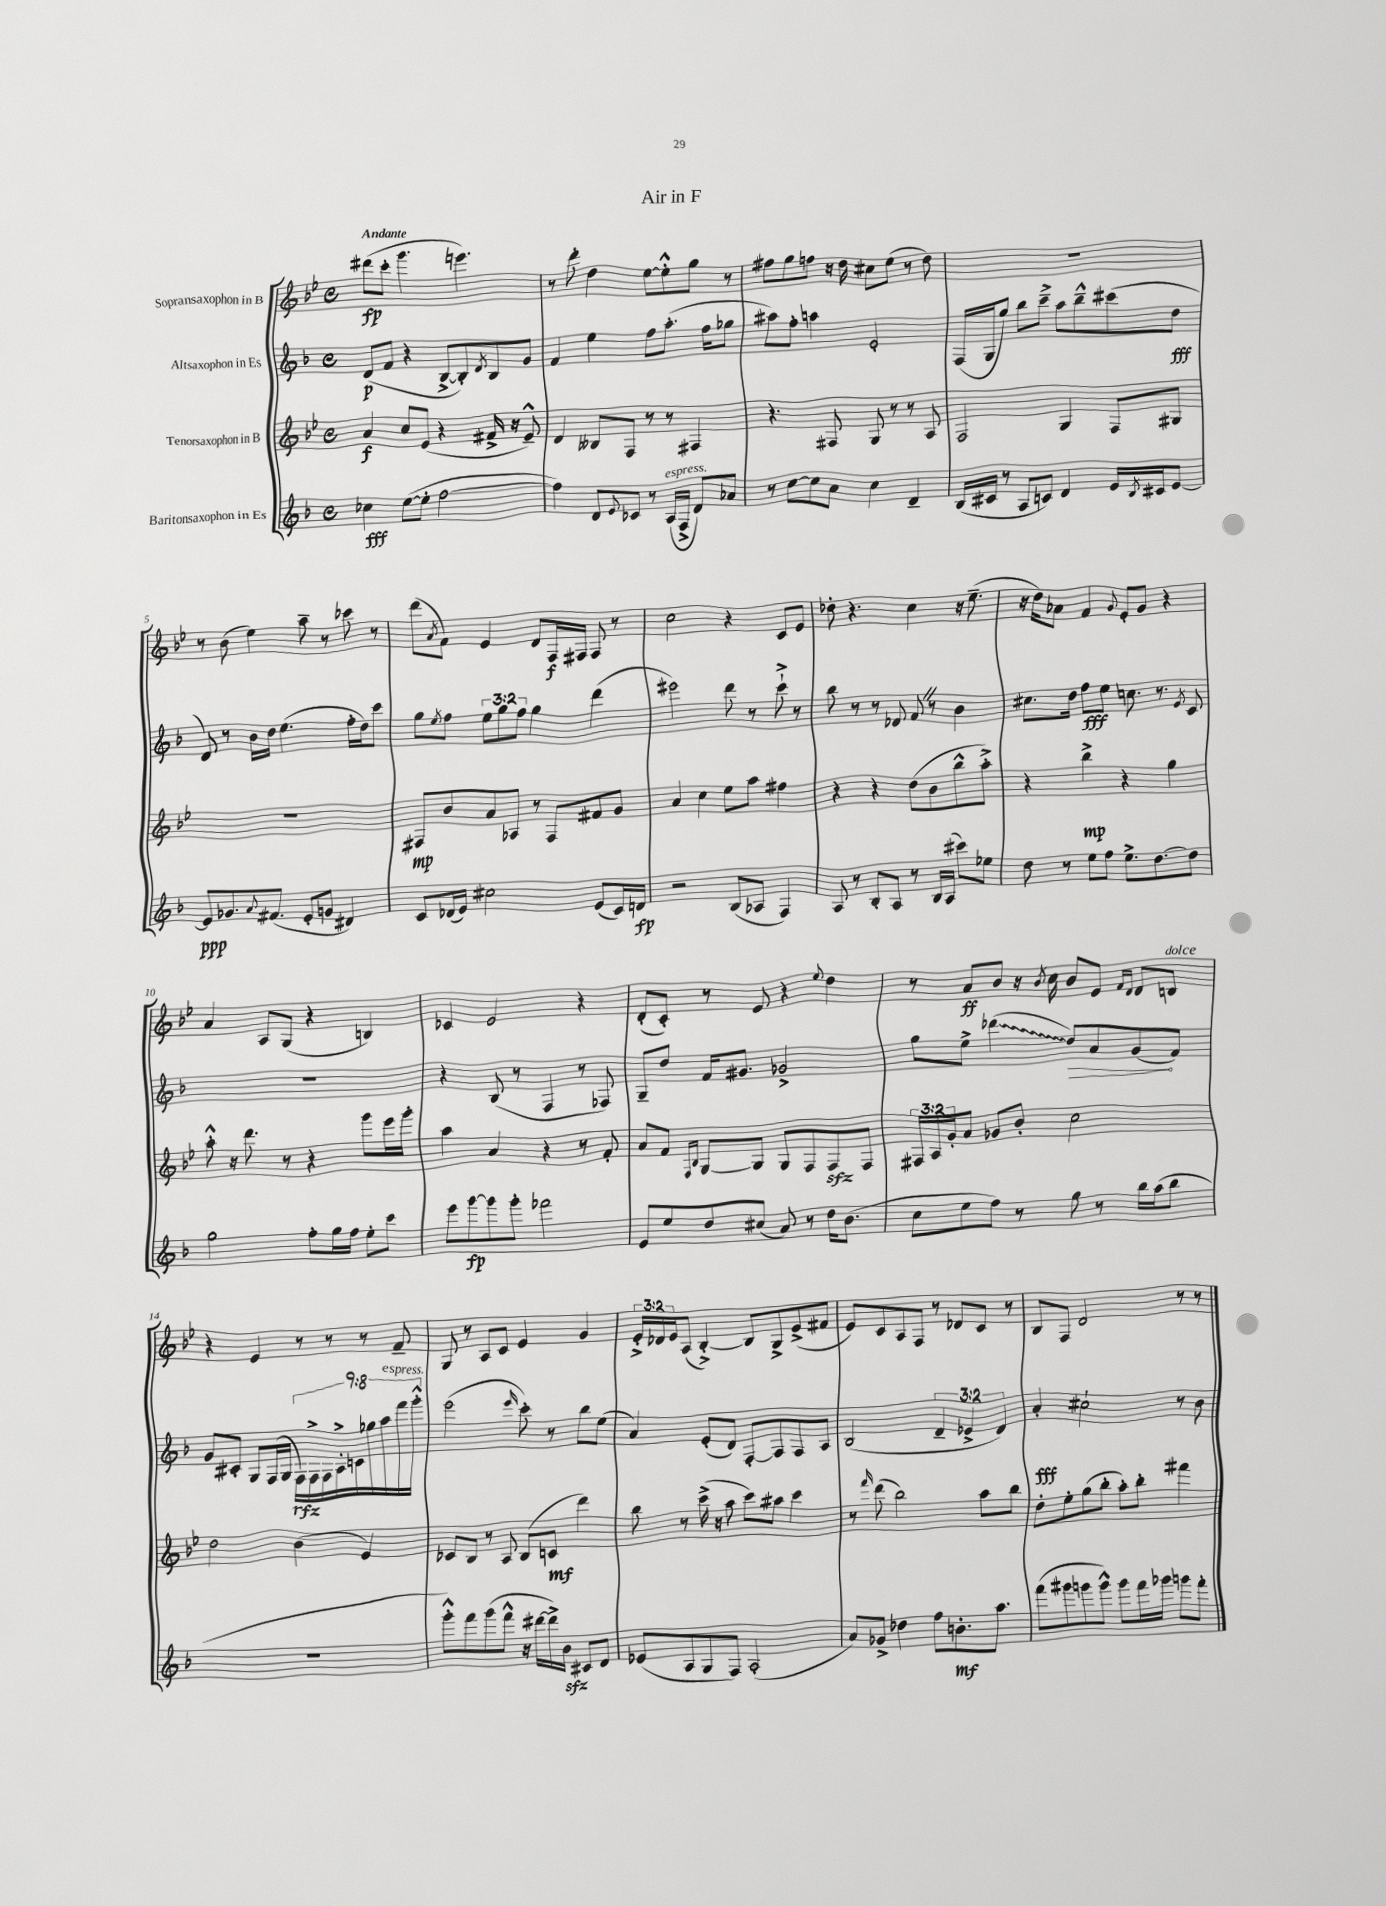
\header { title = "Air in F" }
<<
\new StaffGroup <<
\new Staff = "s0" \with { instrumentName = "Sopransaxophon in B" } {
    \clef treble \key bes \major \defaultTimeSignature \time 4/4 \override Staff.TupletNumber.text = #tuplet-number::calc-fraction-text \tempo "Andante"
    dis'''8\fp( c'''8-. g'''4. e'''4.) |
    r8 d'''8-. d''4 ees''8~ ees''8-.-^ g''8 r8 |
    fis''8 g''8 f''8 r16 d''16 cis''8 ees''8( r8 d''8) |
    R1 |
    r8 bes'8( ees''4) a''8-- r8 ces'''8 r8 |
    d'''8( \acciaccatura { a'8 } f'8) ees'4 d'8 f16\f fis16 fis8 r8 |
    c''2 r4 c'8 ees'8 |
    des''8-. r4. c''4 r16 ees''8.--( |
    r16 d''16) aes'8 f'4 \appoggiatura { g'8 } ees'8-. g'8 r4 |
    a'4 a8 g8( r4 b4) |
    ces'4 ees'2 r4 |
    d'8-.( c'8-.) r8 ees'8 r4 \appoggiatura { ees''8 } d''4 |
    r8 a'8\ff bes'8 r16 \acciaccatura { bes'8 } c''16 bes'8 ees'8 \grace { f'16 d'16 } d'8 b8^\markup { \italic "dolce" } |
    r4 ees'4 r8 r8 r8 f'8-- |
    g8 r8 a8 c'8 ees'4 g'4 |
    \tuplet 3/2 { ees'16-.-> des'16 ees'16 } a8( bes4~-.->) bes8 g8-> ees'8->( fis'8 |
    ees'8) c'8 a8 f8 r8 des'8 c'8 r8 |
    bes8 f8 d'2 r8 r8 \bar "|." |
}
\new Staff = "s1" \with { instrumentName = "Altsaxophon in Es" } {
    \clef treble \key f \major \defaultTimeSignature \time 4/4 \override Staff.TupletNumber.text = #tuplet-number::calc-fraction-text
    d'8\p( f'8 r4 bes8~-> bes8-.) \acciaccatura { d'8 } bes8 g'8 |
    f'4 e''4 f''8 a''8.-.( f''16 ges''8 |
    ais''8) f''8-. a''4 e'2-. |
    f16( g16 g''8) bes''8 c'''8---> a''8 bes''8---^ cis'''8( d''8\fff |
    d'8) r8 bes'16 d''16 e''4.( f''16-. d''16) c'''8 |
    g''8 \acciaccatura { e''8 } f''8 \tuplet 3/2 { e''8 g''8 f''8 } g''4 d'''4( |
    eis'''2) d'''8 r8 c'''8-!-> r8 |
    bes''8 r8 r8 des'8 f'8 \once \override BreathingSign.text = \markup { \musicglyph "scripts.caesura.straight" } \breathe r8 bes'4 |
    cis''8. d''16 f''8\fff e''8 c''8. r8. \acciaccatura { e'8 } c'8 |
    R1 |
    r4 bes8( r8 f4 r8 fes8) |
    g8-- d''8 f'16 gis'8. ges'2-> |
    g''8 e''8-> \once \override Glissando.style = #'zigzag des'''4\glissando( \once \override Hairpin.circled-tip = ##t d''8\>) a'8 g'8\!( f'8) |
    g'8 cis'8-. g8 f16( g16 \tuplet 9/8 { f16\rfz) f16-> f16 a16-.-> c'16 ges''16 a''16^\markup { \italic "espress." } f'''16 g'''16-.-^ } |
    e'''2( \grace { e'''16 } c'''8-.) r8 bes''8 e''8( |
    a'4) e'8-.( d'8) f8~-. f8 f8 a8 |
    bes2( \tuplet 3/2 { d'4-- ees'4-> d'4) } |
    a'4-.\fff cis''2-! r8 bes'8 \bar "|." |
}
\new Staff = "s2" \with { instrumentName = "Tenorsaxophon in B" } {
    \clef treble \key bes \major \defaultTimeSignature \time 4/4 \override Staff.TupletNumber.text = #tuplet-number::calc-fraction-text
    a'4\f c''8 ees'8( r4 fis'16-> r16 ees'8---^) |
    d'4 beses8 f8 r8 r8 fis4 |
    r4. fis8 g8 r8 r8 a8 |
    f2 g4 f8 gis8 |
    R1 |
    fis8\mp bes'8 a'8 aes8 r8 fis8 fis'8 g'8 |
    a'4 c''4 ees''8 a''8 fis''4 |
    r4 r4 d''8( bes'8 bes''8-^ a''8-.->) |
    r4 bes''4->\mp r4 g''4 |
    a''8-.-^ r16 d'''8. r8 r4 g'''8 ees'''16 g'''16-. |
    a''4 a'4 r4 r8 f'8-. |
    a'8 f'8 \grace { f16 bes16 } g8~ g8 g8 f8 f8\sfz f8 |
    \tuplet 3/2 { fis16 a16 g'16-. } a'8 ges'8 bes'8-. c''2 |
    d''2 bes'4( ees'4) |
    ces'8 bes8 r8 a8 bes8( c'8\mf d'''4) |
    bes''8 r8 c'''16->( r16 a''8 c'''8) ais''8 c'''4 |
    r8 \grace { f'''16 } d'''8( bes''2) a''8 bes''8 |
    d''8-. ees''8-. g''8( bes''8-. a''8-.) bes''8-. fis'''4 \bar "|." |
}
\new Staff = "s3" \with { instrumentName = "Baritonsaxophon in Es" } {
    \clef treble \key f \major \defaultTimeSignature \time 4/4
    ces''4\fff e''8~( e''8-. f''2~ |
    f''4) d'8 \appoggiatura { e'8 } ces'8 r8 a16^\markup { \italic "espress." }( f16-> d'8) aes'8 |
    r8 c''8~ c''8 a'8 c''4 d'4-- |
    bes16( cis'16 r8 a8 c'8) d'4 e'16 \acciaccatura { bes8 } cis'16 e'8~ |
    e'8\ppp ges'8. \appoggiatura { a'8 } fis'8.( e'8-. g'8 dis'4) |
    c'8 des'16( e'16) cis''2 e'8( c'16) d'16\fp |
    r2 bes8( aes8 f4) |
    a8 r8 bes8-. a8 r8 bes16 a16( cis'''8) ees''8 |
    d''8 r8 e''8 f''8 e''8.-> d''8.~ d''8 |
    g''2 f''8-. g''16 f''16 e''8-. c'''8 |
    e'''8 g'''8~\fp g'''8 g'''8-. fes'''2 |
    e'8 e''8 d''8 cis''8( a'8) r8 d''16 bes'8.( |
    c''8 e''8 f''8) r8 g''8 r8 bes''16 a''16( bes''8 |
    R1 |
    g'''8-.-^) f'''8 g'''8( f'''8-^ r16 dis'''16~ dis'''16->) bes'16\sfz cis'8 d'8 |
    ees'8( a8 g8 f8) a2-.( |
    a'8) ges'8-> des''4 f''8 b'8.-.\mf a''8. |
    f'''8( gis'''8 g'''8 g'''8-^) g'''8 f'''16 ges'''16 g'''8 f'''8-. \bar "|." |
}
>>
>>
